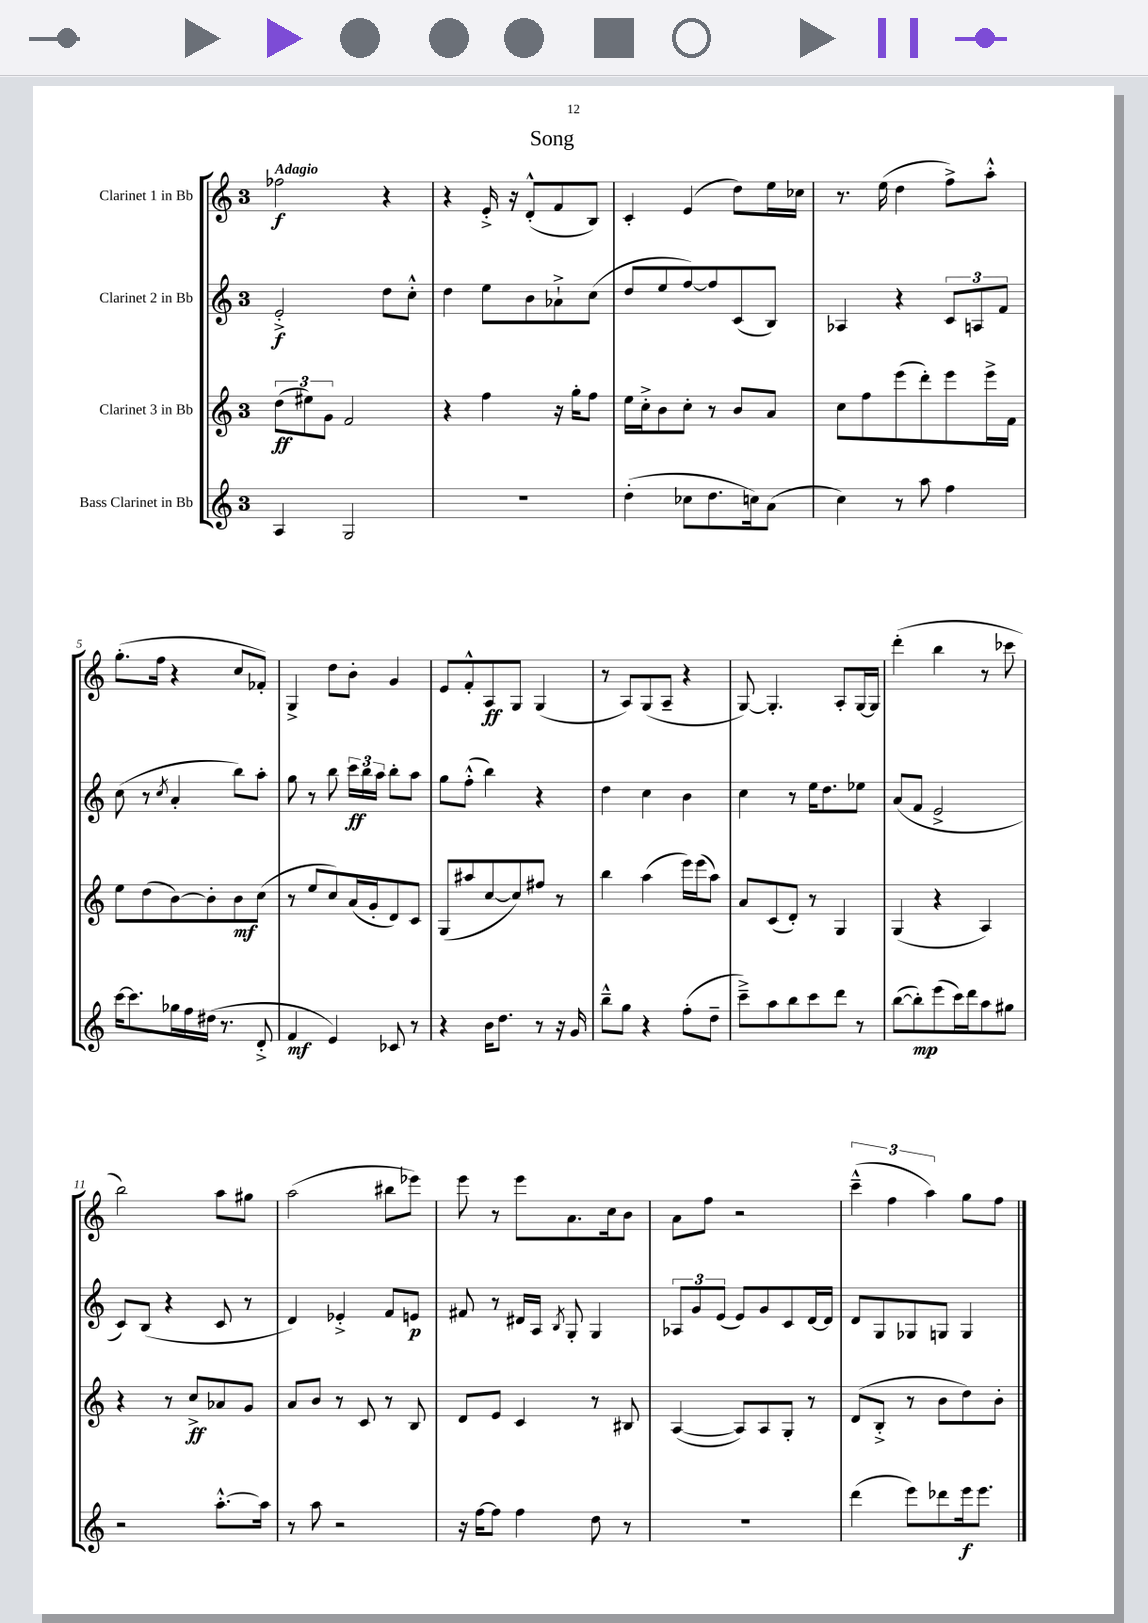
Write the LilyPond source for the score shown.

\header { title = "Song" }
<<
\new StaffGroup <<
\new Staff = "s0" \with { instrumentName = "Clarinet 1 in Bb" } {
    \clef treble \key c \major \once \override Staff.TimeSignature.style = #'single-digit \time 3/4 \tempo "Adagio"
    \autoBeamOff fes''2\f r4 |
    r4 e'16-.-> r16 d'8[-.-^( f'8 b8]) |
    c'4-. e'4( d''8[) e''16 ces''16] |
    r8. e''16( d''4 f''8[->) a''8]-.-^ |
    g''8.[-.( f''16] r4 c''8[ fes'8]-.) |
    g4-> d''8[ b'8]-. g'4 |
    e'8[ f'8-.-^ a8\ff g8] g4( |
    r8 a8[) g8( a8]-- r4 |
    g8~) g4.-. a8[-. g16~ g16] |
    d'''4-.( b''4 r8 ces'''8 |
    b''2) a''8[ gis''8] |
    a''2( bis''8[ ees'''8]) |
    e'''8 r8 e'''8[ a'8. c''16 b'8] |
    a'8[ f''8] r2 |
    \tuplet 3/2 { c'''4---^( f''4 a''4) } g''8[ f''8] \bar "|." |
}
\new Staff = "s1" \with { instrumentName = "Clarinet 2 in Bb" } {
    \clef treble \key c \major \once \override Staff.TimeSignature.style = #'single-digit \time 3/4
    \autoBeamOff e'2-.->\f d''8[ c''8]-.-^ |
    d''4 e''8[ b'8 aes'8-!-> c''8]( |
    d''8[ e''8 f''8~) f''8 c'8( b8]) |
    aes4 r4 \tuplet 3/2 { c'8[ a8 f'8] } |
    c''8( r8 \acciaccatura { c''8 } a'4-. b''8[) a''8]-. |
    g''8 r8 b''8 \tuplet 3/2 { c'''16[\ff b''16 a''16] } b''8[-. a''8] |
    g''8[ f''8]-.-^( b''4) r4 |
    d''4 c''4 b'4 |
    c''4 r8 e''16[ d''8. ees''8] |
    a'8[( f'8] e'2-> |
    c'8[) b8]( r4 c'8 r8 |
    d'4) ees'4-.-> f'8[ e'8]\p |
    fis'8 r8 dis'16[ a16] \acciaccatura { b8 } g8-. g4 |
    \tuplet 3/2 { aes8[ g'8 e'8]( } e'8[) g'8 c'8 d'16~ d'16] |
    d'8[ g8 ges8 g8] g4 \bar "|." |
}
\new Staff = "s2" \with { instrumentName = "Clarinet 3 in Bb" } {
    \clef treble \key c \major \once \override Staff.TimeSignature.style = #'single-digit \time 3/4
    \autoBeamOff \tuplet 3/2 { d''8[\ff( eis''8) g'8] } f'2 |
    r4 f''4 r16 g''16[-. f''8] |
    e''16[ c''16-.-> b'8 c''8]-. r8 b'8[ a'8] |
    c''8[ f''8 e'''8( d'''8-.) e'''8 e'''16-> f'16] |
    e''8[ d''8( b'8~) b'8-. b'8\mf c''8]( |
    r8 e''8[ c''8) a'16( g'16-. d'8) c'8] |
    g8[( ais''8 c''8~ c''8) fis''8] r8 |
    b''4 a''4( e'''16[) e'''16( a''8]) |
    a'8[ c'8( d'8]-.) r8 g4 |
    g4( r4 a4) |
    r4 r8 c''8[->\ff aes'8 g'8] |
    a'8[ b'8] r8 c'8 r8 b8 |
    d'8[ e'8] c'4 r8 bis8 |
    a4~( a8[) a8 g8]-. r8 |
    d'8[( b8]-.-> r8 b'8[ d''8) b'8]-. \bar "|." |
}
\new Staff = "s3" \with { instrumentName = "Bass Clarinet in Bb" } {
    \clef treble \key c \major \once \override Staff.TimeSignature.style = #'single-digit \time 3/4
    \autoBeamOff a4 g2 |
    R2. |
    d''4-.( ces''8[ d''8. c''16) a'8]( |
    c''4) r8 a''8 f''4 |
    c'''16[~ c'''8. ges''16 f''16 dis''16]( r8. d'8-.-> |
    f'4\mf e'4) ces'8 r8 |
    r4 b'16[ d''8.] r8 r16 g'16 |
    b''8[---^ g''8] r4 f''8[-.( d''8]-- |
    c'''8[--->) a''8 b''8 c'''8 d'''8] r8 |
    b''8[~( b''8-.\mp) e'''8( c'''16) d'''16 a''8 gis''8] |
    r2 a''8.[~-.-^ a''16] |
    r8 a''8 r2 |
    r16 f''16[~ f''8] f''4 d''8 r8 |
    R2. |
    d'''4( e'''8[) des'''8 e'''16\f e'''8.] \bar "|." |
}
>>
>>
